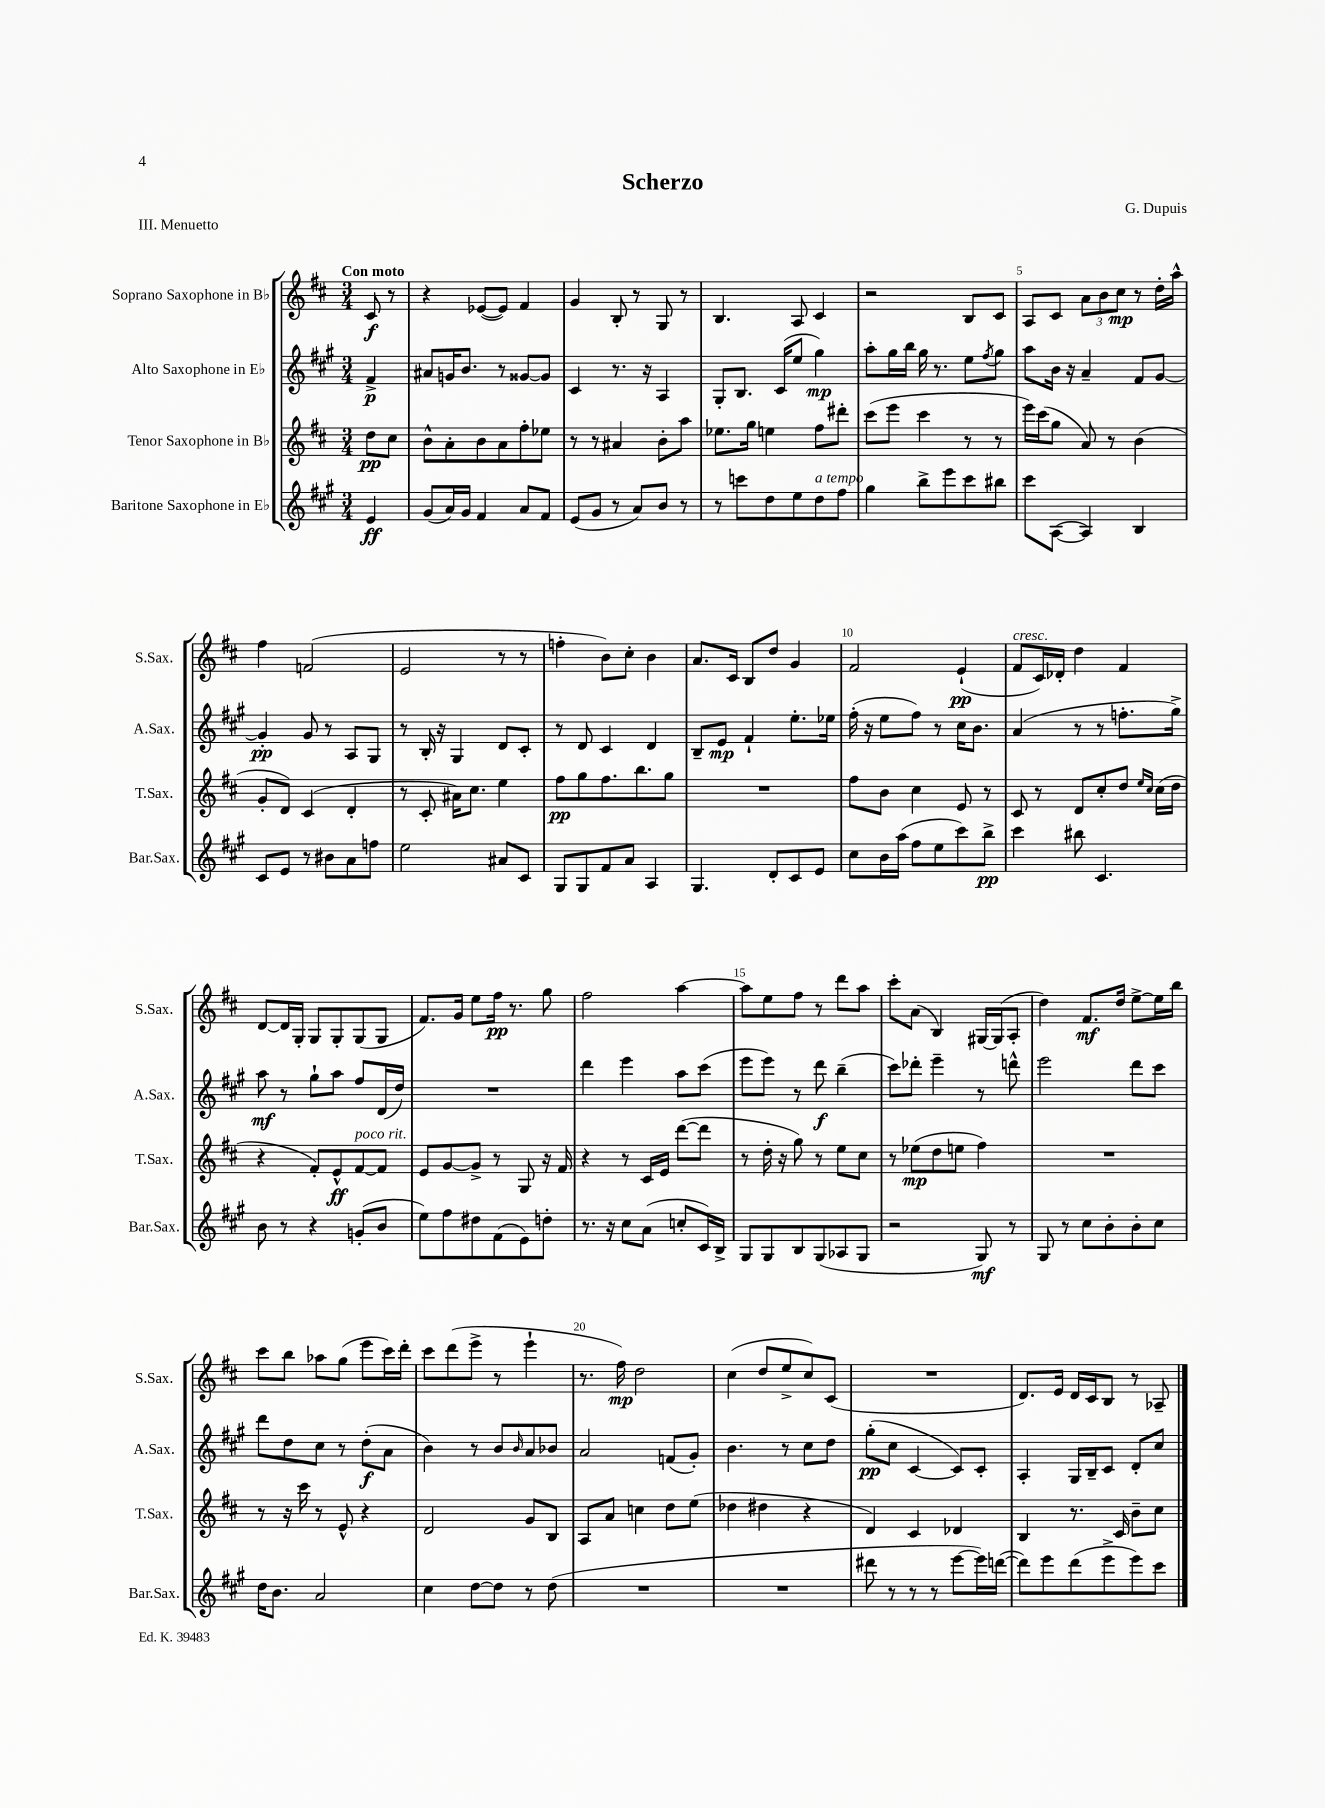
\header { title = "Scherzo" composer = "G. Dupuis" piece = "III. Menuetto" }
<<
\new StaffGroup <<
\new Staff = "s0" \with { instrumentName = "Soprano Saxophone in Bb" shortInstrumentName = "S.Sax." } {
    \clef treble \key d \major \numericTimeSignature \time 3/4 \partial 4 \tempo "Con moto"
    cis'8\f r8 |
    r4 ees'8~( ees'8) fis'4 |
    g'4 b8-. r8 g8 r8 |
    b4. a8 cis'4 |
    r2 b8 cis'8 |
    a8 cis'8 \tuplet 3/2 { a'8 b'8 cis''8\mp } r8 d''16-. a''16-^ |
    fis''4 f'2( |
    e'2 r8 r8 |
    f''4-. b'8) cis''8-. b'4 |
    a'8. cis'16 b8 d''8 g'4 |
    fis'2 e'4-!\pp( |
    fis'8^\markup { \italic "cresc." } cis'16) des'16-. d''4 fis'4 |
    d'8~ d'16 g16-. g8 g8-. g8( g8 |
    fis'8.) g'16 e''8 fis''16\pp r8. g''8 |
    fis''2 a''4~ |
    a''8 e''8 fis''8 r8 d'''8 a''8 |
    cis'''8-. a'8( b4) gis16~ gis16( a8-. |
    d''4) fis'8.\mf d''16 e''8~-> e''16 b''16 |
    cis'''8 b''8 aes''8 g''8( e'''8 cis'''16) d'''16-. |
    cis'''8 d'''8( e'''8-> r8 e'''4-! |
    r8. fis''16\mp) d''2 |
    cis''4( d''8 e''8-> cis''8) cis'8( |
    R2. |
    d'8.) e'16 d'16 cis'16 b8 r8 aes8-- \bar "|." |
}
\new Staff = "s1" \with { instrumentName = "Alto Saxophone in Eb" shortInstrumentName = "A.Sax." } {
    \clef treble \key a \major \numericTimeSignature \time 3/4 \partial 4
    fis'4->\p |
    ais'8 g'16 b'8. r8 gisis'8~ gisis'8 |
    cis'4 r8. r16 a4 |
    gis8-. b8. cis'16( e''8 gis''4\mp) |
    a''8-. gis''16 b''16 gis''16 r8. e''8 \acciaccatura { fis''8 } gis''8 |
    a''8 b'16 r16 a'4-- fis'8 gis'8~ |
    gis'4-.\pp gis'8 r8 a8 gis8 |
    r8 b16-. r16 gis4 d'8 cis'8-. |
    r8 d'8 cis'4 d'4 |
    b8-- e'8\mp fis'4-! e''8.-. ees''16 |
    fis''16-.( r16 e''8 fis''8) r8 cis''16 b'8. |
    a'4( r8 r8 f''8.-. gis''16->) |
    a''8\mf r8 gis''8-! a''8 fis''8 d'16( d''16) |
    R2. |
    d'''4 e'''4 a''8 cis'''8( |
    e'''8 e'''8) r8 d'''8\f b''4--( |
    cis'''8) des'''8-. e'''4-- r8 d'''8-^ |
    e'''2 d'''8 cis'''8 |
    d'''8 d''8 cis''8 r8 d''8-.\f( a'8 |
    b'4) r8 b'8 \grace { b'16 } a'8 bes'8 |
    a'2 f'8( gis'8-.) |
    b'4. r8 cis''8 d''8 |
    gis''8-.\pp( cis''8 cis'4~ cis'8) cis'8-. |
    a4-. gis16 b16-- cis'8 d'8-. cis''8 \bar "|." |
}
\new Staff = "s2" \with { instrumentName = "Tenor Saxophone in Bb" shortInstrumentName = "T.Sax." } {
    \clef treble \key d \major \numericTimeSignature \time 3/4 \partial 4
    d''8\pp cis''8 |
    b'8-^ a'8-. b'8 a'8 fis''8-. ees''8 |
    r8 r8 ais'4 b'8-. a''8 |
    ees''8. g''16 e''4 fis''8 dis'''8-. |
    cis'''8( e'''8 cis'''4 r8 r8 |
    e'''16) cis'''16( g''8 a'8) r8 b'4( |
    g'8-. d'8) cis'4( d'4-. |
    r8 cis'8-. ais'16) cis''8. e''4 |
    fis''8\pp g''8 fis''8. b''8. g''8 |
    R2. |
    fis''8 b'8 cis''4 e'8 r8 |
    cis'8 r8 d'8 cis''8-. d''8 \grace { e''16 cis''16 } cis''16( d''16 |
    r4 fis'8-.) e'8-^\ff fis'8~^\markup { \italic "poco rit." } fis'8 |
    e'8 g'8~ g'8-> r8 g8 r16 fis'16 |
    r4 r8 cis'16 e'16 d'''8~( d'''8 |
    r8 d''16-. r16 g''8) r8 e''8 cis''8 |
    r8 ees''8\mp( d''8 e''8 fis''4) |
    R2. |
    r8 r16 cis'''16 r8 e'8-^ r4 |
    d'2 g'8 b8 |
    a8 a'8 c''4 d''8 e''8( |
    des''4 dis''4 r4 |
    d'4) cis'4 des'4 |
    b4 r8. cis'16 b'8-- cis''8 \bar "|." |
}
\new Staff = "s3" \with { instrumentName = "Baritone Saxophone in Eb" shortInstrumentName = "Bar.Sax." } {
    \clef treble \key a \major \numericTimeSignature \time 3/4 \partial 4
    e'4\ff |
    gis'8( a'16) gis'16 fis'4 a'8 fis'8 |
    e'8( gis'8 r8 a'8) b'8 r8 |
    r8 c'''8 d''8 e''8 d''8^\markup { \italic "a tempo" } fis''8 |
    gis''4 b''8-> e'''8 cis'''8 bis''8 |
    cis'''8 a8~( a4) b4 |
    cis'8 e'8 r8 bis'8 a'8 f''8 |
    e''2 ais'8 cis'8 |
    gis8 gis8 fis'8 a'8 a4 |
    gis4. d'8-. cis'8 e'8 |
    cis''8 b'16 a''16( fis''8 e''8 cis'''8) b''8->\pp |
    cis'''4 bis''8 cis'4. |
    b'8 r8 r4 g'8-.( b'8 |
    e''8) fis''8 dis''8 fis'8( e'8) d''8-. |
    r8. r16 cis''8 a'8( c''8-. cis'16) b16-> |
    gis8 gis8 b8 gis8( aes8 gis8 |
    r2 gis8\mf) r8 |
    gis8 r8 cis''8 b'8-. b'8-. cis''8 |
    d''16 b'8. a'2 |
    cis''4 d''8~ d''8 r8 d''8( |
    R2. |
    R2. |
    dis'''8 r8 r8 r8 e'''8~ e'''16) d'''16~( |
    d'''8) e'''8 d'''8( e'''8-> e'''8) cis'''8 \bar "|." |
}
>>
>>
\layout { \context { \Score \override BarNumber.break-visibility = ##(#f #t #t) barNumberVisibility = #(every-nth-bar-number-visible 5) } }
